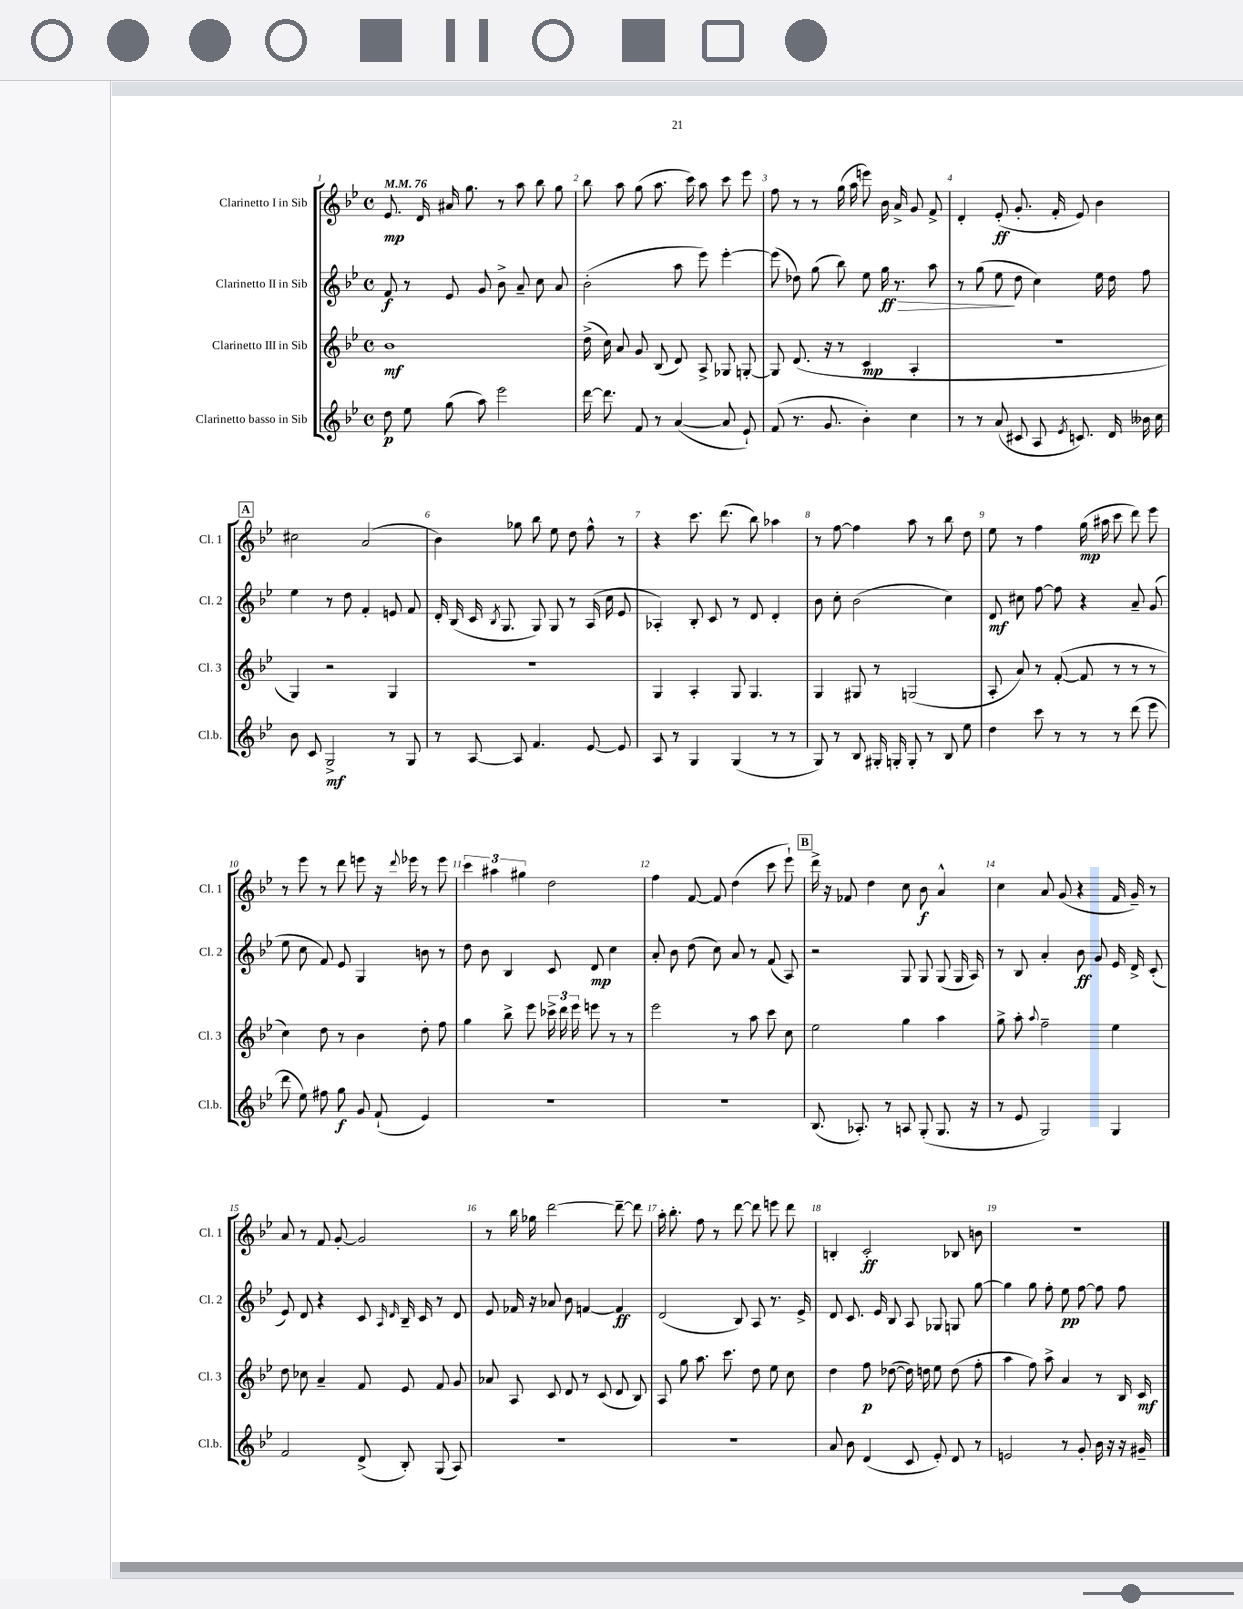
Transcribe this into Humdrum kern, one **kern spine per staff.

**kern	**kern	**kern	**kern
*staff4	*staff3	*staff2	*staff1
*clefG2	*clefG2	*clefG2	*clefG2
*k[b-e-]	*k[b-e-]	*k[b-e-]	*k[b-e-]
*M4/4	*M4/4	*M4/4	*M4/4
*met(c)	*met(c)	*met(c)	*met(c)
*MM76	*MM76	*MM76	*MM76
8dd	1b-	8f	8.e-
8ee-	.	8r	.
.	.	.	16d
(8gg	.	8e-	16a#
.	.	.	8.gg
8aa)	.	8g	.
2eee-	.	8b-^	8r
.	.	8a~	8aa
.	.	8cc	8bb-
.	.	8a	8gg
=	=	=	=
[16ddd	(16dd^	(2b-'	8bb-
8.ddd]	16cc)	.	.
.	8a	.	8aa
8f	8g	.	(8gg
8r	(8B-	.	8.aa
([4a	8d)	8aa	.
.	.	.	16ccc)
.	8A^	8eee-)	8aa
8a]	8G-	[4eee-'	8ccc
8e-`)	[8G'	.	8eee-
=	=	=	=
(8f	8G]	(8eee-]	8ff
8.r	(8.d	8dd-)	8r
.	.	(8gg	8r
8.g	16r	.	.
.	8r	8bb-)	(16gg
.	.	.	16aa
4b-')	4c	8ee-	8eee)
.	.	16gg	16b-
.	.	8.r	16a^
4cc	4A'	.	8g
.	.	8aa	8f^
=	=	=	=
8r	1r	8r	4d'
8r	.	(8gg	.
(8a	.	8ee-	(8e-'
8c#	.	8dd	8.g'
8A	.	4cc)	.
.	.	.	16f'
8qe-	.	.	.
8.c)	.	.	8e-)
.	.	16ee-	4b-
16d	.	16dd	.
16b--	.	8ff	.
16cc	.	.	.
=	=	=	=
8b-	4G)	4ee-	2cc#
8c	.	.	.
2G^	2r	8r	.
.	.	8dd	.
.	.	4f'	(2a
8r	4G	8e	.
8G	.	8f	.
=	=	=	=
8r	1r	16d'	4b-)
.	.	(16B-	.
[8A	.	16c	.
.	.	8qB-	.
.	.	8.G	.
8A]	.	.	8gg-
4.f	.	8G)	8bb-
.	.	8G	8ee-
.	.	8r	8dd
[8e-	.	(16A	8ff^^
.	.	16cc	.
8e-]	.	8e-	8r
=	=	=	=
8A	4G	4A-')	4r
8r	.	.	.
4G	4A'	8B-'	8.ccc
.	.	8c	.
.	.	.	(8.ddd
(4G	8G	8r	.
.	4.G	8d	8bb-)
8r	.	4d'	4aa-
8r	.	.	.
=	=	=	=
8G)	4G	8b-	8r
8r	.	8cc'	[8ff
8B-	8G#	(2b-	4ff]
16G#'	8r	.	.
16G'	.	.	.
8G'	(2G	.	8aa
8r	.	.	8r
8B-	.	4cc)	8bb-
8ee-	.	.	8dd
=	=	=	=
4dd	8A'	8d	8ee-
.	8a)	8cc#	8r
8ccc	8r	[8ff	4ff
8r	([8f'	8ff]	.
8r	8f]	4r	(16gg
.	.	.	16aa#
8r	8r	.	8ccc
(8ddd	8r	8a~	8ddd)
8eee-	8r	(8g	8eee-
=	=	=	=
8ddd	4cc)	8ee-	8r
8ee-)	.	8cc	8eee-
8ff#	8dd	8f)	8r
8gg	8r	8e-	8ddd
8g	4b-	4G	8eee
(8f`	.	.	16r
.	.	.	8qqddd
.	.	.	16eee-
4e-)	8dd'	8b	8r
.	8ff	8r	8eee-
=	=	=	=
1r	4gg	8dd	6ccc
.	.	8b-	.
.	.	.	6aa#
.	8bb-^	4B-	.
.	.	.	6gg#
.	8eee-	.	.
.	24ccc-^	8c	2dd
.	24ddd	.	.
.	24eee-	.	.
.	8eee	8d	.
.	8r	4cc	.
.	8r	.	.
=	=	=	=
1r	2eee-	8a'	4ff
.	.	8b-	.
.	.	(8dd	[8f
.	.	8cc)	8f]
.	8r	8a	(4dd
.	8aa	8r	.
.	8ccc	(8f	8ccc
.	8cc	8A)	8eee-`)
=	=	=	=
(8.B-	2ee-	2r	16ddd^
.	.	.	16r
.	.	.	8f-
8.A-')	.	.	.
.	.	.	4dd
8r	.	.	.
8A	4gg	8G	8cc
(8G'	.	8G	8b-
8.G	4aa	(8G	4a^^
.	.	16G	.
16r	.	16A)	.
=	=	=	=
8r	8gg^	8r	4cc
8e-	8aa'	8B-	.
.	8qqaa	.	.
2G)	2ff~	4a'	8a
.	.	.	(8g
.	.	8b-	4r
.	.	8g	.
4G	4ee-	16e-	16f
.	.	16d^	16g~)
.	.	(8c'	8r
=	=	=	=
2f	8dd	8e-)	8a
.	8cc-	8d	8r
.	4a~	4r	8f
.	.	.	[8g'
(8d^	8f	8c	2g]
.	.	16qqA	.
.	.	16qqd	.
8B-')	8e-	16B-~	.
.	.	16c	.
(8G	8f	8r	.
8A)	8g	8d	.
=	=	=	=
1r	8a-	8e-	8r
.	8A	16f-	16bb-
.	.	16r	16gg-
.	8c	8a-	[2ddd
.	8d	8b-	.
.	8r	[4f	.
.	(8c	.	.
.	8d	4f]	8ddd~_
.	8B-)	.	8ddd]
=	=	=	=
1r	8A	(2d	16aa'
.	.	.	8.bb-'
.	8gg	.	.
.	8.aa	.	8ff
.	.	.	8r
.	8.ccc	.	.
.	.	8B-)	[8ddd
.	8dd	8A	8ddd]
.	8ee-	8.r	8eee
.	8cc	.	8ddd
.	.	16e-^	.
=	=	=	=
8a	4dd	8d	4B'
8b-	.	8.c	.
(4d	8ff	.	2c'
.	.	16e-	.
.	([8dd-	8B-	.
8c	16dd-])	8A	.
.	16dd	.	.
8e-')	8ee-	8G-	.
8d	(8dd	8G	8B-
8r	8ff'	[8gg	8b
=	=	=	=
2e	4aa	4gg]	1r
.	8ff)	8gg	.
.	8aa^	8ff'	.
8r	4a	8ee-	.
8g'	.	[8ff	.
16b-	8r	8ff]	.
16r	.	.	.
16r	16B-	8ff	.
16g#~	16c	.	.
==	==	==	==
*-	*-	*-	*-
